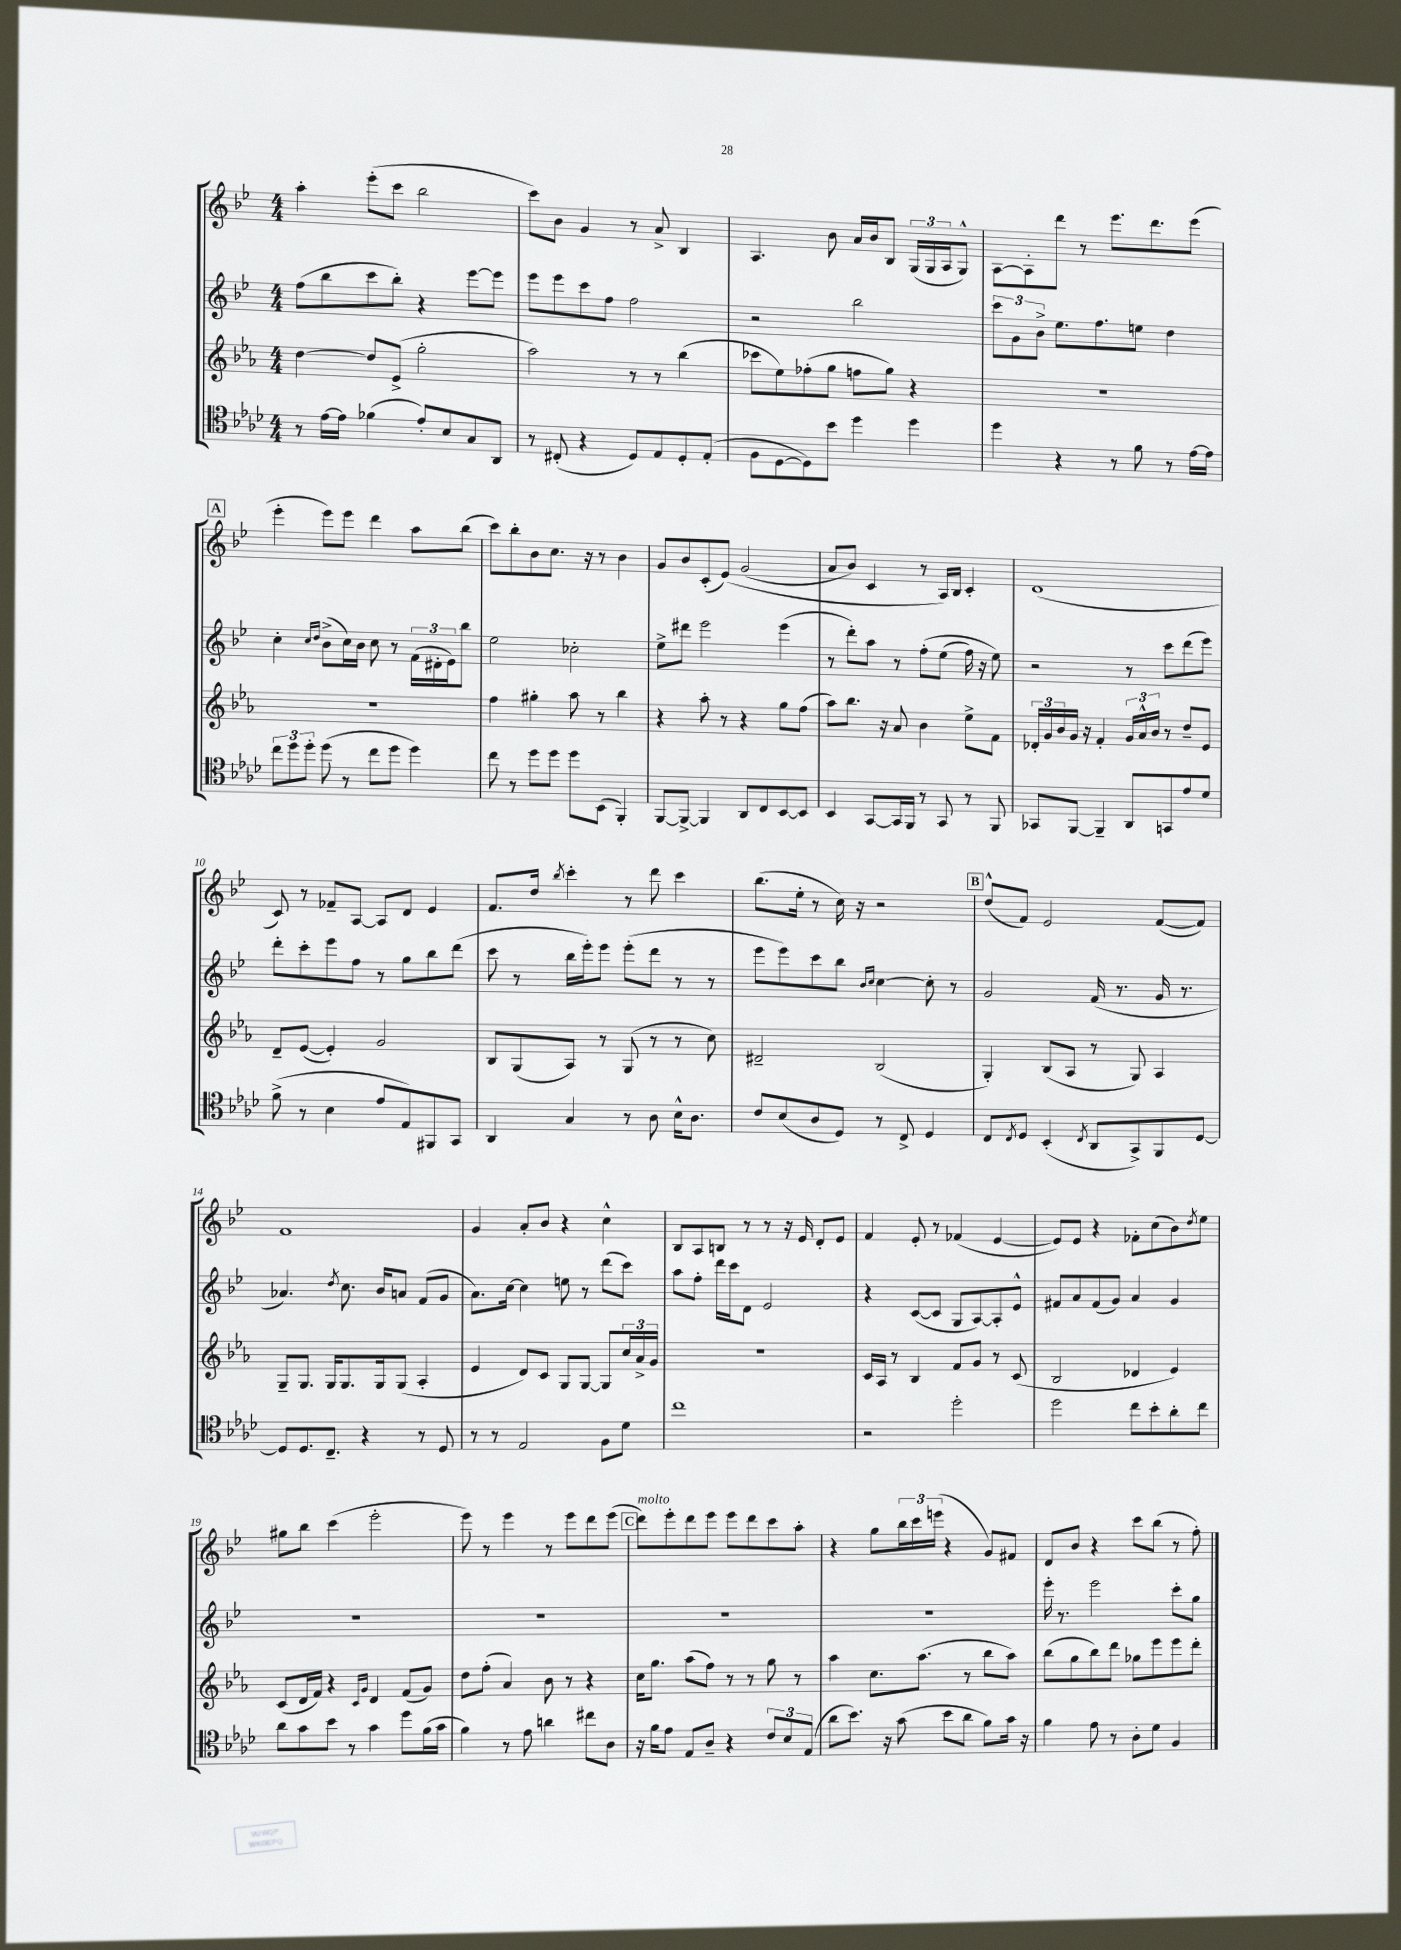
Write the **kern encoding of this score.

**kern	**kern	**kern	**kern
*staff4	*staff3	*staff2	*staff1
*clefC4	*clefG2	*clefG2	*clefG2
*k[b-e-a-d-]	*k[b-e-a-]	*k[b-e-]	*k[b-e-]
*M4/4	*M4/4	*M4/4	*M4/4
8r	[4dd	(8ff	4aa'
[16e-	.	8bb-	.
16e-]	.	.	.
(4f-	8dd]	8ccc	(8eee-'
.	(8e-^	8bb-')	8ccc
8e-')	2gg'	4r	2bb-
8B-	.	.	.
8G	.	[8eee-	.
8AA-	.	8eee-]	.
=	=	=	=
8r	2aa-)	8eee-	8ccc)
(8C#'	.	8eee-	8b-
4r	.	8ccc	4g
.	.	8ff	.
8D-)	8r	2ff	8r
8E-	8r	.	8a^
8D-'	(4bb-	.	4B-
(8E-'	.	.	.
=	=	=	=
8F	8ccc-	2r	4.A
[8D-	8ee-)	.	.
8D-])	(8ff-'	.	.
8b-	8gg	.	8b-
4dd-	8ff	2bb-	16a
.	.	.	16b-
.	8gg)	.	8B-
4dd-	4r	.	(24G
.	.	.	24G
.	.	.	24A
.	.	.	8G^^)
=	=	=	=
4dd-	1r	12ccc	[8A
.	.	12g	.
.	.	.	8A']
.	.	12b-^	.
4r	.	8.ee-	8ddd
.	.	.	8r
.	.	8.ff	.
8r	.	.	8.eee-
8f	.	8ee	.
.	.	.	8.ddd
8r	.	4dd	.
[16e-	.	.	(8eee-
16e-]	.	.	.
=	=	=	=
12cc	1r	4cc'	4eee-'
12dd-	.	.	.
12dd-'	.	.	.
.	.	16qqcc	.
.	.	16qqdd	.
(8dd-	.	(8b-^	8eee-)
8r	.	16cc)	8eee-
.	.	16b-	.
8cc	.	8cc	4ddd
8dd-	.	8r	.
4dd-)	.	(24f	8aa
.	.	24d#'	.
.	.	24e-)	.
.	.	8bb-	(8bb-
=	=	=	=
8cc	4ff	2ee-	8ccc)
8r	.	.	8bb-'
8dd-	4gg#'	.	8b-
8dd-	.	.	8.cc
8dd-	8aa-	2cc-'	.
.	.	.	16r
(8BB-	8r	.	8r
4FF')	4bb-	.	4b-
=	=	=	=
[8FF	4r	8ee-^	8g
8FF^_	.	8ddd#	8b-
4FF]	8aa-'	2eee-	(8c'
.	8r	.	&(8e-)
8AA-	4r	.	(2g
8C	.	.	.
[8BB-	8gg	(4eee-	.
8BB-]	(8ff	.	.
=	=	=	=
4BB-	8aa-)	8r	8a
.	8.bb-	8ddd')	8b-)
[8GG	.	8aa	4c
.	16r	.	.
16GG]	8a-	8r	.
16FF	.	.	.
8r	4b-	&(8ff'	8r
8GG	.	(8ee-	16A&)
.	.	.	16B-
8r	8ee-^	16ff)	4c'
.	.	16r	.
8FF	8f	8ee-&)	.
=	=	=	=
8GG-	24d-'	2r	(1d
.	24g	.	.
.	24b-	.	.
[8FF	16g	.	.
.	16r	.	.
4FF~]	4f'	.	.
8AA-	24g	8r	.
.	24a-^^	.	.
.	24b-	.	.
8GG	8r	8ccc	.
8e-	8dd~	(8ddd	.
8d-	8e-	8eee-)	.
=	=	=	=
(8f^	8d~	8ddd'	8c)
8r	([8e-	8ccc'	8r
4B-	4e-'])	8eee-	8f-~
.	.	8ff	[8A
8e-	2g	8r	8A]
8E-)	.	8gg	8d
8FF#	.	8bb-	4e-
8GG	.	(8ddd	.
=	=	=	=
4AA-	8B-	8ccc	8.f
.	(8G	8r	.
.	.	.	16dd
.	.	.	8qbb-
4G	8A-)	16bb-	4ccc'
.	.	16eee-')	.
.	8r	8eee-	.
8r	(8G	(8eee-'	8r
8A-	8r	8ddd	8ddd
16B-^^	8r	8r	4ccc
8.A-	.	.	.
.	8cc)	8r	.
=	=	=	=
8c	2d#~	8eee-	(8.bb-
(8B-	.	8eee-)	.
.	.	.	16ee-'
8A-	.	8ccc	8r
8D-)	.	8bb-	16cc)
.	.	.	16r
.	.	16qqb-	.
.	.	16qqcc	.
8r	(2B-	[4cc	2r
8C^	.	.	.
4D-	.	8cc']	.
.	.	8r	.
=	=	=	=
8C	4G')	2g	(8dd^^
8qC	.	.	.
8D-	.	.	8f)
(4BB-'	(8B-	.	2e-
.	8A-	.	.
8qC	.	.	.
8AA-	8r	(16f	.
.	.	8.r	.
8GG^)	8G)	.	.
8FF	4A-	16g	([8f
.	.	8.r	.
[8D-	.	.	8f])
=	=	=	=
8D-]	8G~	4.a-)	1f
8.D-	8.G	.	.
8.C~	16G	.	.
.	.	8qdd	.
.	8.G	8.cc	.
4r	.	.	.
.	16G	16b-	.
.	(8G	8a	.
8r	4A-'	(8f	.
8D-	.	8g	.
=	=	=	=
8r	4e-	8.a)	4g
8r	.	.	.
.	.	[16cc	.
2E-	8d)	4cc]	8a'
.	8c	.	8b-
.	8G	8ee	4r
.	[8G	8r	.
8F	8G]	(8ddd	4cc^^
8d-	24cc	8ccc)	.
.	24a-^	.	.
.	24g	.	.
=	=	=	=
1cc	1r	8aa	8B-
.	.	8ff'	8A
.	.	16ddd	8B
.	.	16ccc	.
.	.	8d	8r
.	.	2e-	8r
.	.	.	16r
.	.	.	16e-
.	.	.	8d'
.	.	.	8e-
=	=	=	=
2r	16c	4r	4f
.	16A-	.	.
.	8r	.	.
.	4B-	([8c	8e-'
.	.	8c]	8r
2dd-'	8f	8G	(4f-
.	8g	[8A)	.
.	8r	8A']	[4e-
.	(8c	8e-^^	.
=	=	=	=
2dd-	2B-	8f#	8e-])
.	.	8a	8e-
.	.	(8f#	4r
.	.	8g)	.
8cc	4d-	4a	8f-'
8b-'	.	.	(8cc
8a-'	4e-)	4g	8b-)
.	.	.	8qdd
8cc	.	.	8ee-
=	=	=	=
8a-	(8c	1r	8gg#
8g	16d	.	8bb-
.	16f)	.	.
8b-	4r	.	(4ccc
8r	.	.	.
.	16qqc	.	.
.	16qqg	.	.
4g	4d	.	2eee-'
8dd-	(8f	.	.
(16f	8g)	.	.
16g	.	.	.
=	=	=	=
4f)	8dd	1r	8eee-)
.	(8ff'	.	8r
8r	4a-)	.	4eee-
8e-	.	.	.
4a	8b-	.	8r
.	8r	.	8eee-
8cc#	4r	.	8ddd
8A-	.	.	(8eee-
=	=	=	=
16r	16cc	1r	8ddd)
16f	8.gg	.	.
8e-	.	.	8eee-'
8E-	(8aa-	.	8ddd
8A-~	8ff)	.	8eee-
4r	8r	.	8eee-
.	8r	.	8ddd
12c	8gg	.	8ccc
12B-	.	.	.
.	8r	.	8aa'
(12E-	.	.	.
=	=	=	=
8a-	4aa-	1r	4r
8.b-)	.	.	.
.	8.cc	.	8gg
16r	.	.	.
(8g	.	.	24bb-
.	.	.	24ccc
.	(8.aa-	.	.
.	.	.	(24eee
8b-	.	.	4r
8a-	8r	.	.
8f)	8bb-	.	8g)
16g	8aa-)	.	8f#
16r	.	.	.
=	=	=	=
4f	(8bb-	16eee-'	8d
.	.	8.r	.
.	8gg	.	8b-
8e-	8bb-)	2eee-	4r
8r	8ddd	.	.
8A-'	8gg-	.	8ccc
8d-	8eee-	.	(8bb-
4F	8eee-	8ccc'	8r
.	8ddd'	8gg	8ff')
==	==	==	==
*-	*-	*-	*-
